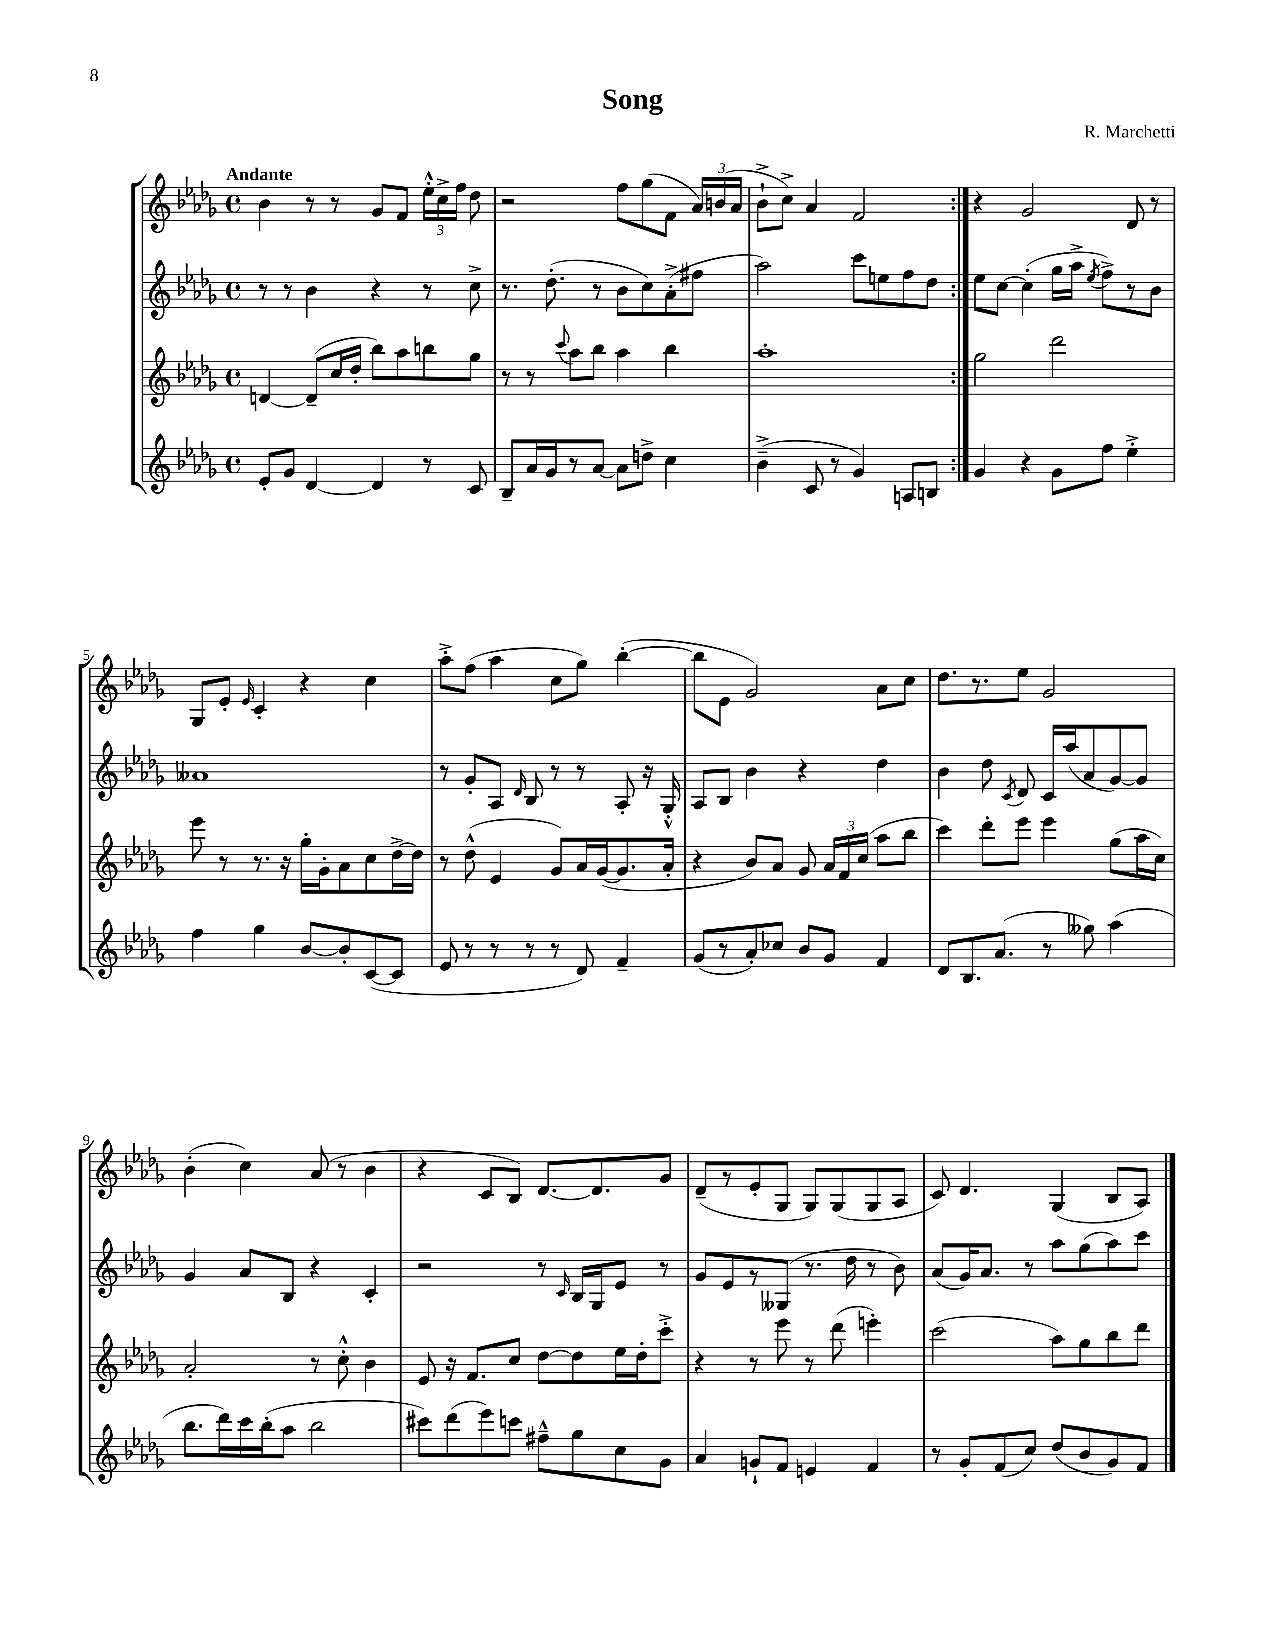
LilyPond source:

\header { title = "Song" composer = "R. Marchetti" }
<<
\new StaffGroup <<
\new Staff = "s0" {
    \clef treble \key des \major \defaultTimeSignature \time 4/4 \tempo "Andante"
    \autoBeamOff \repeat volta 2 { bes'4 r8 r8 ges'8[ f'8] \tuplet 3/2 { ees''16[-.-^ c''16-> f''16] } des''8 |
    r2 f''8[ ges''8( f'8] \tuplet 3/2 { aes'16[) b'16( aes'16] } |
    bes'8[-!-> c''8]->) aes'4 f'2 | }
    r4 ges'2 des'8 r8 |
    ges8[ ees'8]-. \grace { ees'16 } c'4-. r4 c''4 |
    aes''8[-.-> f''8]( aes''4 c''8[ ges''8]) bes''4~-.( |
    bes''8[ ees'8] ges'2) aes'8[ c''8] |
    des''8.[ r8. ees''8] ges'2 |
    bes'4-.( c''4) aes'8( r8 bes'4 |
    r4 c'8[ bes8]) des'8.[~ des'8. ges'8] |
    des'8[--( r8 ees'8-. ges8] ges8[) ges8( ges8 aes8] |
    c'8) des'4. ges4( bes8[ aes8]) \bar "|." |
}
\new Staff = "s1" {
    \clef treble \key des \major \defaultTimeSignature \time 4/4
    \autoBeamOff \repeat volta 2 { r8 r8 bes'4 r4 r8 c''8-> |
    r8. des''8.-.( r8 bes'8[ c''8) aes'8-.->( fis''8] |
    aes''2) c'''8[ e''8 f''8 des''8] | }
    ees''8[ c''8]~ c''4-.( ges''16[ aes''16]-> \acciaccatura { ees''8 } f''8[->) r8 bes'8] |
    aeses'1 |
    r8 ges'8[-. aes8] \grace { des'16 } bes8 r8 r8 aes8-. r16 ges16-.-^ |
    aes8[ bes8] bes'4 r4 des''4 |
    bes'4 des''8 \acciaccatura { c'8 } des'8 c'16[ aes''16( aes'8 ges'8~) ges'8] |
    ges'4 aes'8[ bes8] r4 c'4-. |
    r2 r8 \grace { c'16 } bes16[ ges16 ees'8] r8 |
    ges'8[ ees'8 r8 geses8]( r8. des''16 r8 bes'8) |
    aes'8[( ges'16) aes'8.] r8 aes''8[ ges''8( aes''8) c'''8] \bar "|." |
}
\new Staff = "s2" {
    \clef treble \key des \major \defaultTimeSignature \time 4/4
    \autoBeamOff \repeat volta 2 { d'4~ d'8[--( c''16 des''16]-. bes''8[) aes''8 b''8 ges''8] |
    r8 r8 \appoggiatura { c'''8 } aes''8[ bes''8] aes''4 bes''4 |
    aes''1-. | }
    ges''2 des'''2 |
    ees'''8 r8 r8. r16 ges''16[-. ges'16-. aes'8 c''8 des''16~-> des''16] |
    r8 des''8-^( ees'4 ges'8[) aes'16 ges'16~( ges'8. aes'16]-. |
    r4 bes'8[) aes'8] ges'8 \tuplet 3/2 { aes'16[ f'16 c''16]( } aes''8[ bes''8] |
    c'''4) des'''8[-. ees'''8] ees'''4 ges''8[( aes''16 c''16]) |
    aes'2-. r8 c''8-.-^ bes'4 |
    ees'8 r16 f'8.[ c''8] des''8[~ des''8 ees''16 des''16-. c'''8]-.-> |
    r4 r8 ees'''8 r8 des'''8( e'''4-.) |
    c'''2( aes''8[) ges''8 bes''8 des'''8] \bar "|." |
}
\new Staff = "s3" {
    \clef treble \key des \major \defaultTimeSignature \time 4/4
    \autoBeamOff \repeat volta 2 { ees'8[-. ges'8] des'4~ des'4 r8 c'8 |
    bes8[-- aes'16 ges'16 r8 aes'8]~ aes'8[ d''8]-> c''4 |
    bes'4--->( c'8 r8 ges'4) a8[ b8] | }
    ges'4 r4 ges'8[ f''8] ees''4-.-> |
    f''4 ges''4 bes'8[~ bes'8-. c'8~( c'8] |
    ees'8 r8 r8 r8 r8 des'8) f'4-- |
    ges'8[( r8 aes'8-.) ces''8] bes'8[ ges'8] f'4 |
    des'8[ bes8. aes'8.]( r8 geses''8) aes''4( |
    bes''8.[ des'''16) c'''16 bes''16-.( aes''8] bes''2 |
    cis'''8[) des'''8( ees'''8) c'''8] fis''8[---^ ges''8 c''8 ges'8] |
    aes'4 g'8[-! f'8] e'4 f'4 |
    r8 ges'8[-. f'8( c''8]) des''8[( bes'8 ges'8) f'8] \bar "|." |
}
>>
>>
